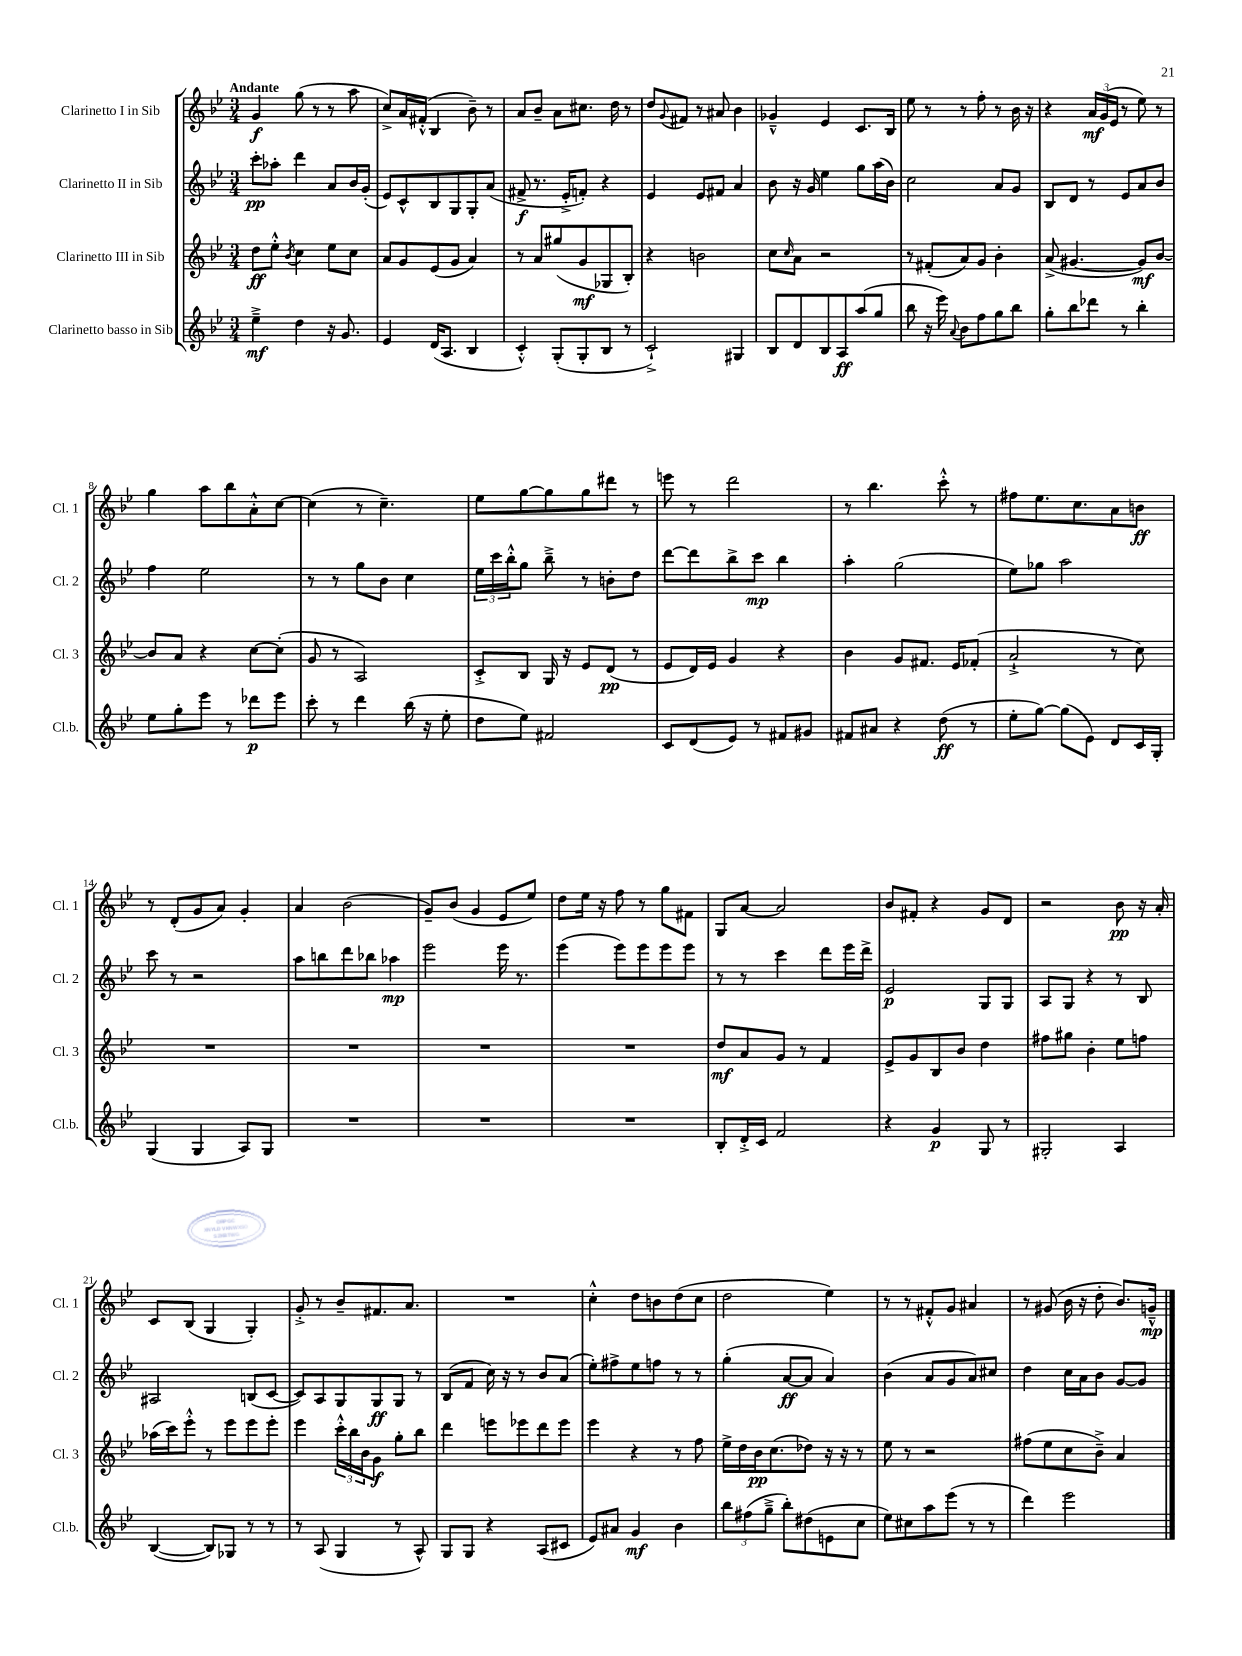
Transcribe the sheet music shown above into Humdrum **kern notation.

**kern	**dynam	**kern	**dynam	**kern	**dynam	**kern	**dynam
*part4	*part4	*part3	*part3	*part2	*part2	*part1	*part1
*staff4	*staff4	*staff3	*staff3	*staff2	*staff2	*staff1	*staff1
*I"Clarinetto basso in Sib	*	*I"Clarinetto III in Sib	*	*I"Clarinetto II in Sib	*	*I"Clarinetto I in Sib	*
*I'Cl.b.	*	*I'Cl. 3	*	*I'Cl. 2	*	*I'Cl. 1	*
*clefG2	*	*clefG2	*	*clefG2	*	*clefG2	*
*k[b-e-]	*	*k[b-e-]	*	*k[b-e-]	*	*k[b-e-]	*
*M3/4	*	*M3/4	*	*M3/4	*	*M3/4	*
=1	=1	=1	=1	=1	=1	=1	=1
!	!	!	!	!	!	!LO:TX:a:B:t=Andante	!
4ee-~^\	mf	8dd\L	ff	8ccc'\L	pp	4g/	f
.	.	8ee-'^^\J	.	8aa-X'\J	.	.	.
.	.	8qb-/	.	.	.	.	.
4dd\	.	4cc\	.	4ddd\	.	(8gg\	.
.	.	.	.	.	.	8r	.
16r	.	8ee-\L	.	8a/L	.	8r	.
8.g/	.	.	.	.	.	.	.
.	.	8cc\J	.	16b-/L	.	8aa\	.
.	.	.	.	(16g'/JJ	.	.	.
=2	=2	=2	=2	=2	=2	=2	=2
4e-/	.	8a/L	.	8e-/L)	.	8cc^/L)	.
.	.	8g/	.	8c^^/	.	16a/L	.
.	.	.	.	.	.	(16f#X'^^/JJ	.
(16d/KL	.	(8e-/	.	8B-/	.	4B-/	.
8.A/J	.	.	.	.	.	.	.
.	.	8g/J	.	8G/	.	.	.
4B-/	.	4a/)	.	8G'/	.	8b-~\)	.
.	.	.	.	(8a/J	.	8r	.
=3	=3	=3	=3	=3	=3	=3	=3
4c'^^/)	.	8r	.	8f#X^/	f	8a/L	.
.	.	8a/L	.	8.r	.	8b-~/J	.
(8G'/L	.	(8gg#X/	.	.	.	8a\L	.
.	.	.	.	16e-'^/KL	.	.	.
8G'/	.	8g/	mf	8fn'/J)	.	8.cc#X\J	.
8B-/J	.	8G-X/	.	4r	.	.	.
.	.	.	.	.	.	16dd\	.
8r	.	8B-'/J)	.	.	.	8r	.
=4	=4	=4	=4	=4	=4	=4	=4
2c`^/)	.	4r	.	4e-/	.	8dd/L	.
.	.	.	.	.	.	8qqg/	.
.	.	.	.	.	.	8f#X/J	.
.	.	2bn\	.	8e-/L	.	8r	.
.	.	.	.	8f#X/J	.	8a#X/	.
4G#X/	.	.	.	4a/	.	4b-\	.
=5	=5	=5	=5	=5	=5	=5	=5
8B-/L	.	8cc\L	.	8b-\	.	4g-X~^^/	.
.	.	16qqcc/	.	.	.	.	.
8d/	.	8a\J	.	16r	.	.	.
.	.	.	.	16g/	.	.	.
8B-/	.	2r	.	4ee-\	.	4e-/	.
8A/	ff	.	.	.	.	.	.
(8aa/	.	.	.	8gg\L	.	8.c/L	.
8gg/J	.	.	.	(16aa\L	.	.	.
.	.	.	.	16b-\JJ)	.	16B-/Jk	.
=6	=6	=6	=6	=6	=6	=6	=6
8bb-\	.	8r	.	2cc\	.	8ee-\	.
16r	.	(8f#X'/L	.	.	.	8r	.
16eee-\)	.	.	.	.	.	.	.
8qqa/	.	.	.	.	.	.	.
8b-\L	.	8a/)	.	.	.	8r	.
8ff\	.	8g/J	.	.	.	8ff'\	.
8gg\	.	4b-'\	.	8a/L	.	8r	.
8bb-\J	.	.	.	8g/J	.	16b-\	.
.	.	.	.	.	.	16r	.
=7	=7	=7	=7	=7	=7	=7	=7
8gg'\L	.	(8a^/	.	8B-/L	.	4r	.
8bb-\	.	[4.g#X/	.	8d/J	.	.	.
8ddd-X\J	.	.	.	8r	.	24a/LL	mf
.	.	.	.	.	.	(24g/	.
.	.	.	.	.	.	24e-/JJ	.
8r	.	.	.	8e-/L	.	8r	.
4bb-'\	.	8g#/L])	mf	8a/	.	8ee-\)	.
.	.	[8b-/J	.	8b-/J	.	8r	.
!!LO:LB:g=z
=8	=8	=8	=8	=8	=8	=8	=8
8ee-\L	.	8b-/L]	.	4ff\	.	4gg\	.
8gg'\	.	8a/J	.	.	.	.	.
8eee-\J	.	4r	.	2ee-\	.	8aa\L	.
8r	.	.	.	.	.	8bb-\	.
8ddd-X\L	p	[8cc\L	.	.	.	8a'^^\	.
8eee-\J	.	(8cc'\J]	.	.	.	[8cc\J	.
=9	=9	=9	=9	=9	=9	=9	=9
8ccc'\	.	8g/	.	8r	.	(4cc\]	.
8r	.	8r	.	8r	.	.	.
4ddd\	.	2A/)	.	8gg\L	.	8r	.
.	.	.	.	8b-\J	.	4.cc~\)	.
(16bb-\	.	.	.	4cc\	.	.	.
16r	.	.	.	.	.	.	.
8ee-'\	.	.	.	.	.	.	.
=10	=10	=10	=10	=10	=10	=10	=10
8dd\L	.	8c'^/L	.	24ee-\LL	.	8ee-\L	.
.	.	.	.	24ccc\	.	.	.
.	.	.	.	24bb-'^^\J	.	.	.
8ee-\J)	.	8B-/J	.	8gg\J	.	[8gg\	.
2f#X/	.	16G/	.	8bb-~^\	.	8gg\]	.
.	.	16r	.	.	.	.	.
.	.	8e-/L	.	8r	.	8gg\	.
.	.	(8d/J	pp	8bn'\L	.	8ddd#X\J	.
.	.	8r	.	8dd\J	.	8r	.
=11	=11	=11	=11	=11	=11	=11	=11
8c/L	.	8e-/L	.	[8ddd\L	.	8eeen\	.
(8d/	.	16d/L)	.	8ddd\]	.	8r	.
.	.	16e-/JJ	.	.	.	.	.
8e-/J)	.	4g/	.	8bb-^\	.	2ddd\	.
8r	.	.	.	8ccc\J	mp	.	.
8f#X/L	.	4r	.	4bb-\	.	.	.
8g#X/J	.	.	.	.	.	.	.
=12	=12	=12	=12	=12	=12	=12	=12
8f#X/L	.	4b-\	.	4aa'\	.	8r	.
8a#X/J	.	.	.	.	.	4.bb-\	.
4r	.	8g/L	.	(2gg\	.	.	.
.	.	8.f#X/J	.	.	.	.	.
(8dd\	ff	.	.	.	.	8ccc'^^\	.
.	.	16e-/KL	.	.	.	.	.
8r	.	(8f-X'/J	.	.	.	8r	.
=13	=13	=13	=13	=13	=13	=13	=13
8ee-'\L	.	2a`^/	.	8ee-\L)	.	8ff#X\L	.
[8gg\J)	.	.	.	8gg-X\J	.	8.ee-\	.
(8gg\L]	.	.	.	2aa\	.	.	.
.	.	.	.	.	.	8.cc\	.
8e-\J)	.	.	.	.	.	.	.
8d/L	.	8r	.	.	.	8a\	.
16c/L	.	8cc\)	.	.	.	8bn\J	ff
16G'/JJ	.	.	.	.	.	.	.
!!LO:LB:g=z
=14	=14	=14	=14	=14	=14	=14	=14
(4G/	.	2.r	.	8ccc\	.	8r	.
.	.	.	.	8r	.	(8d'/L	.
4G/	.	.	.	2r	.	8g/	.
.	.	.	.	.	.	8a/J)	.
8A/L)	.	.	.	.	.	4g'/	.
8G/J	.	.	.	.	.	.	.
=15	=15	=15	=15	=15	=15	=15	=15
2.r	.	2.r	.	8aa\L	.	4a/	.
.	.	.	.	8bbn\	.	.	.
.	.	.	.	8ddd\	.	(2b-\	.
.	.	.	.	8bb-X\J	.	.	.
.	.	.	.	4aa-X\	mp	.	.
=16	=16	=16	=16	=16	=16	=16	=16
2.r	.	2.r	.	2eee-\	.	8g~/L)	.
.	.	.	.	.	.	(8b-/J	.
.	.	.	.	.	.	4g/	.
.	.	.	.	16eee-\	.	8e-/L	.
.	.	.	.	8.r	.	.	.
.	.	.	.	.	.	8ee-/J)	.
=17	=17	=17	=17	=17	=17	=17	=17
2.r	.	2.r	.	(4eee-\	.	8dd\L	.
.	.	.	.	.	.	16ee-\Jk	.
.	.	.	.	.	.	16r	.
.	.	.	.	8eee-\L)	.	8ff\	.
.	.	.	.	8eee-\	.	8r	.
.	.	.	.	8eee-\	.	8gg\L	.
.	.	.	.	8eee-\J	.	8f#X\J	.
=18	=18	=18	=18	=18	=18	=18	=18
8B-'/L	.	8dd/L	mf	8r	.	8G/L	.
16d'^/L	.	8a/	.	8r	.	[8a/J	.
16c/JJ	.	.	.	.	.	.	.
2f/	.	8g/J	.	4ccc\	.	2a/]	.
.	.	8r	.	.	.	.	.
.	.	4f/	.	8ddd\L	.	.	.
.	.	.	.	16eee-\L	.	.	.
.	.	.	.	16ddd^\JJ	.	.	.
=19	=19	=19	=19	=19	=19	=19	=19
4r	.	8e-^/L	.	2e-/	p	8b-/L	.
.	.	8g/	.	.	.	8f#X'/J	.
4g/	p	8B-/	.	.	.	4r	.
.	.	8b-/J	.	.	.	.	.
8G/	.	4dd\	.	8G/L	.	8g/L	.
8r	.	.	.	8G/J	.	8d/J	.
=20	=20	=20	=20	=20	=20	=20	=20
2G#X'/	.	8ff#X\L	.	8A/L	.	2r	.
.	.	8gg#X\J	.	8G/J	.	.	.
.	.	4b-'\	.	4r	.	.	.
4A/	.	8ee-\L	.	8r	.	8b-\	pp
.	.	8ffn\J	.	8B-/	.	16r	.
.	.	.	.	.	.	16a'/	.
!!LO:LB:g=z
=21	=21	=21	=21	=21	=21	=21	=21
([4B-/	.	(16aa-X\LL	.	2A#X/	.	8c/L	.
.	.	16ccc\J)	.	.	.	.	.
.	.	8eee-'^^\J	.	.	.	(8B-/J	.
8B-/L])	.	8r	.	.	.	4G/	.
8G-X/J	.	8eee-\L	.	.	.	.	.
8r	.	8eee-\	.	(8Bn/L	.	4G'/)	.
8r	.	8eee-'\J	.	[8c/J	.	.	.
=22	=22	=22	=22	=22	=22	=22	=22
8r	.	4eee-\	.	8c/L])	.	8g'^/	.
(8A/	.	.	.	8A/	.	8r	.
4G/	.	24ccc'^^\LL	.	8G/	.	8b-~/L	.
.	.	24bb-\	.	.	.	.	.
.	.	24b-\J	.	.	.	.	.
.	.	8g\J	f	8G/	ff	8.f#X/	.
8r	.	8gg'\L	.	8G/J	.	.	.
.	.	.	.	.	.	8.a/J	.
8A^^/)	.	8bb-\J	.	8r	.	.	.
=23	=23	=23	=23	=23	=23	=23	=23
8G/L	.	4ddd\	.	(8B-/L	.	2.r	.
8G/J	.	.	.	8f/J	.	.	.
4r	.	8eeen\L	.	16cc\)	.	.	.
.	.	.	.	16r	.	.	.
.	.	8eee-X\	.	8r	.	.	.
(8A/L	.	8ddd\	.	8b-/L	.	.	.
8c#X/J	.	8eee-\J	.	(8a/J	.	.	.
=24	=24	=24	=24	=24	=24	=24	=24
8e-/L)	.	4eee-\	.	8ee-'\L)	.	4cc'^^\	.
8a#X/J	.	.	.	8ff#X^\	.	.	.
4g/	mf	4r	.	8ee-\	.	8dd\L	.
.	.	.	.	8ffn\J	.	8bn\	.
4b-\	.	8r	.	8r	.	(8dd\	.
.	.	8ff\	.	8r	.	8cc\J	.
=25	=25	=25	=25	=25	=25	=25	=25
12bb-\L	.	16ee-^\LL	.	(4gg'\	.	2dd\	.
.	.	16dd\	.	.	.	.	.
(12ff#X\	.	.	.	.	.	.	.
.	.	16b-\J	pp	.	.	.	.
12gg~^\J	.	.	.	.	.	.	.
.	.	(8.cc\	.	.	.	.	.
8bb-'\L)	.	.	.	[8a/L	ff	.	.
(8dd#X\	.	8dd-X\J)	.	8a/J]	.	.	.
8en\	.	16r	.	4a/)	.	4ee-\)	.
.	.	16r	.	.	.	.	.
8cc\J	.	8r	.	.	.	.	.
=26	=26	=26	=26	=26	=26	=26	=26
8ee-\L)	.	8ee-\	.	(4b-\	.	8r	.
8cc#X\	.	8r	.	.	.	8r	.
8aa\	.	2r	.	8a/L	.	8f#X'^^/L	.
(8eee-\J	.	.	.	8g/	.	8g/J	.
8r	.	.	.	8a/)	.	4a#X/	.
8r	.	.	.	8cc#X/J	.	.	.
=27	=27	=27	=27	=27	=27	=27	=27
4ddd\)	.	(8ff#X\L	.	4dd\	.	8r	.
.	.	8ee-\	.	.	.	(8g#X/	.
2eee-\	.	8cc\	.	16cc\LL	.	16b-\	.
.	.	.	.	16a\J	.	16r	.
.	.	8b-~^\J)	.	8b-\J	.	8dd'\	.
.	.	4a/	.	[8g/L	.	8.b-/L)	.
.	.	.	.	8g/J]	.	.	.
.	.	.	.	.	.	16gn~^^/Jk	mp
==	==	==	==	==	==	==	==
*-	*-	*-	*-	*-	*-	*-	*-
